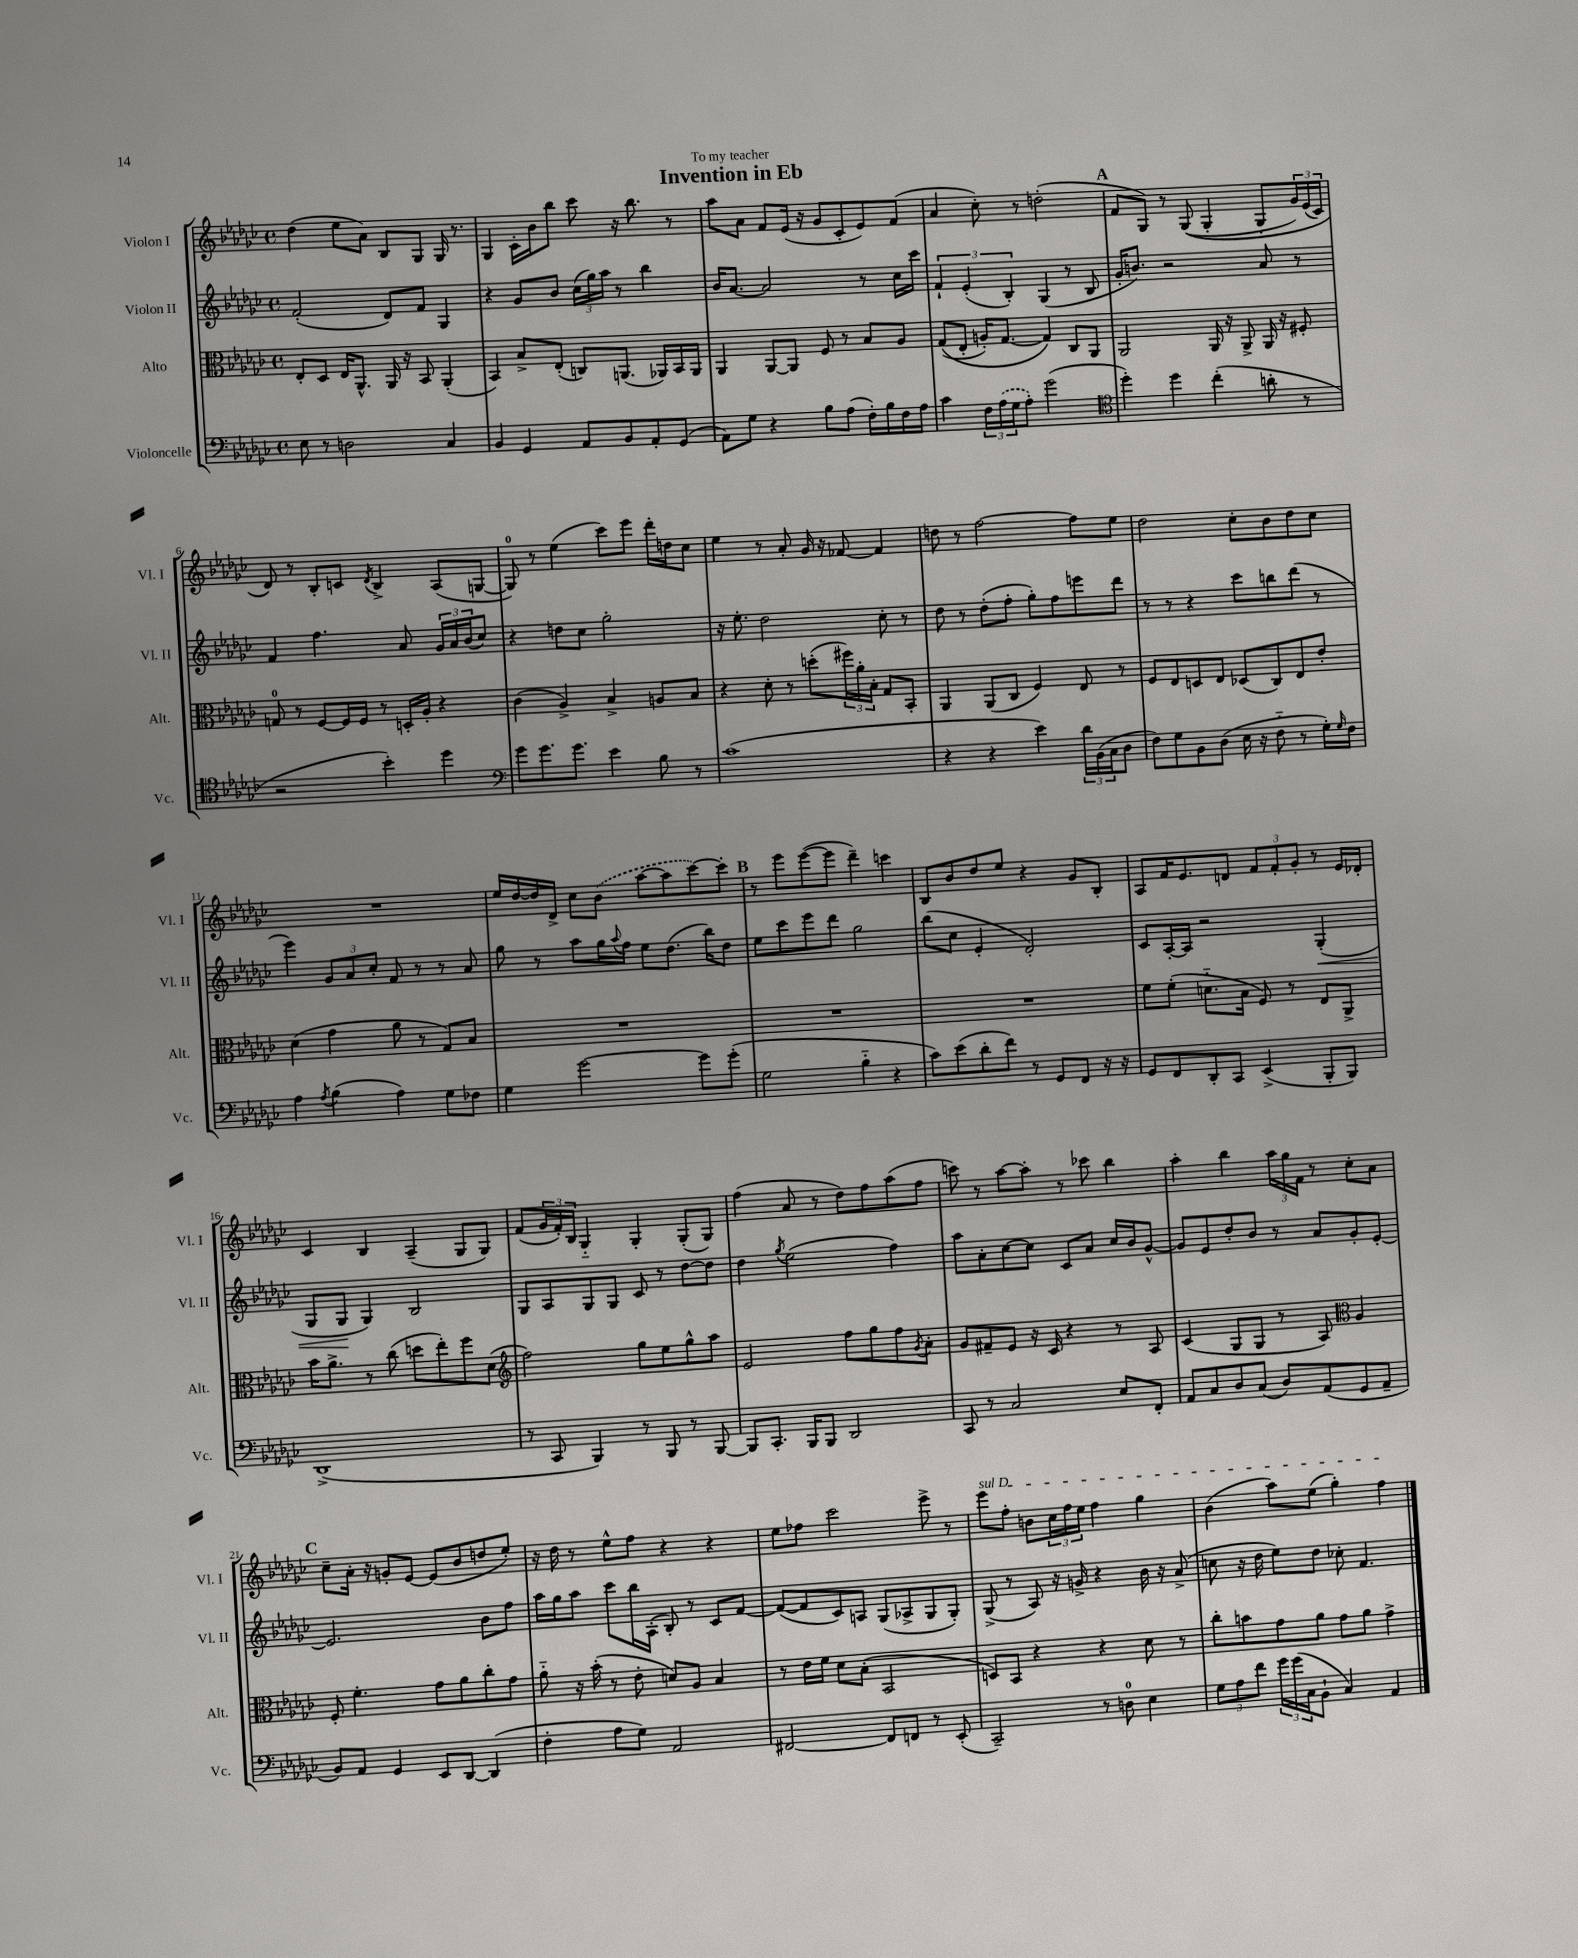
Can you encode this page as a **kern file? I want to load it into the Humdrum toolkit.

**kern	**kern	**kern	**dynam	**kern
*part4	*part3	*part2	*part2	*part1
*staff4	*staff3	*staff2	*staff2	*staff1
*I"Violoncelle	*I"Alto	*I"Violon II	*	*I"Violon I
*I'Vc.	*I'Alt.	*I'Vl. II	*	*I'Vl. I
*clefF4	*clefC3	*clefG2	*	*clefG2
*k[b-e-a-d-g-c-]	*k[b-e-a-d-g-c-]	*k[b-e-a-d-g-c-]	*	*k[b-e-a-d-g-c-]
*M4/4	*M4/4	*M4/4	*	*M4/4
*met(c)	*met(c)	*met(c)	*	*met(c)
=1	=1	=1	=1	=1
8E-\	8E-'/L	(2f'/	.	(4dd-\
8r	8D-/J	.	.	.
2Dn\	16E-/KL	.	.	8ee-\L
.	8.AA-^^/J	.	.	.
.	.	.	.	8a-\J)
.	16AA-/	8d-/L)	.	8B-/L
.	16r	.	.	.
.	8BB-/	8f/J	.	8G-/J
4C-/	(4AA-'/	4G-/	.	16G-/
.	.	.	.	8.r
=2	=2	=2	=2	=2
4BB-/	4BB-/)	4r	.	4G-/
4GG-/	8B-^/L	8g-/L	.	16c-'\LL
.	.	.	.	16b-\J
.	(8E-'/J	8b-/J	.	8bb-\J
8AA-/L	8Cn/L)	(24cc-\LL	.	8ccc-\
.	.	24gg-\)	.	.
.	.	24aa-\JJ	.	.
8BB-/	(8.AAn/J	8r	.	16r
.	.	.	.	8.bb-\
8AA-'/	.	4bb-\	.	.
.	16AA-X/LL)	.	.	.
(8GG-/J	16BB-/	.	.	8r
.	16AA-/JJ	.	.	.
=3	=3	=3	=3	=3
8AA-\L)	4AA-/	16b-/KL	.	8aa-\L
.	.	[8.a-/J	.	.
8G-\J	.	.	.	8a-\J
4r	[8AA-/L	2a-/]	.	8f/L
.	8AA-/J]	.	.	(16e-/Jk
.	.	.	.	16r
8B-\L	8F/	.	.	8g-/L
(8A-\J	8r	.	.	8c-'/
16F'\LL)	8B-/L	8r	.	8e-/)
16B-\	.	.	.	.
16F\	8A-/J	16cc-\LL	.	(8f/J
16A-\JJ	.	16ccc-\JJ	.	.
=4	=4	=4	=4	=4
4c-\	((8G-/L	6f`/	.	4a-/
.	8E-'/J	.	.	.
.	.	(6e-'/	.	.
24F\LL	16An'/KL)	.	.	8cc-'\)
(24A-\	.	.	.	.
.	[8.G-/J	.	.	.
24G-\J	.	6B-'/)	.	.
8A-'\J)	.	.	.	8r
(2g-\	4G-/])	(4G-/	.	(2ddn'\
.	8C-/L	8r	.	.
.	8AA-/J	8B-/	.	.
!!LO:REH:place=s1:t=A
=5	=5	=5	=5	=5
*clefC4	*	*	*	*
4dd-'\)	2AA-/	16g-'/KL	.	8f/L
.	.	8.bn/J)	.	.
.	.	.	.	8G-/J)
4dd-\	.	2r	.	8r
.	.	.	.	((8G-/
(4cc-'\	16AA-/	.	.	4G-'/
.	16r	.	.	.
.	8AA-^/	.	.	.
8an'\	16AA-/	8a-/	.	8G-/L
.	16r	.	.	.
8r	8F#X'/	8r	.	24g-/L)
.	.	.	.	(24e-/
.	.	.	.	24c-/JJ)
!!LO:LB:g=z
=6	=6	=6	=6	=6
2r	8Gn/	4f/	.	8d-/)
.	8r	.	.	8r
.	[8F/L	4.ff\	.	8B-'/L
.	16F/L]	.	.	8cn/J
.	16F/JJ	.	.	.
.	.	.	.	8qd-/
4b-'\)	8r	.	.	4B-^/
.	16Dn'/LL	8a-/	.	.
.	16A-'/JJ	.	.	.
4dd-\	4r	24g-/LL	.	(8A-/L
.	.	24a-/	.	.
.	.	(24b-/J	.	.
.	.	8cc-/J)	.	[8Gn/J
=7	=7	=7	=7	=7
*clefF4	*	*	*	*
8g-\L	(4c-\	4r	.	8G/])
8.g-\	.	.	.	8r
.	4A-^/)	8ddn\L	.	(4ee-\
8.g-\J	.	.	.	.
.	.	8cc-\J	.	.
4e-\	4B-^/	2gg-'\	.	8ccc-\L)
.	.	.	.	8eee-\J
8B-\	8An/L	.	.	16ddd-'\LL
.	.	.	.	16ddn\J
8r	8B-/J	.	.	8cc-\J
=8	=8	=8	=8	=8
(1c-	4r	16r	.	4ee-\
.	.	8.ee-'\	.	.
.	8d-'\	2dd-\	.	8r
.	8r	.	.	8a-'/
.	(8ddn'\L	.	.	16g-/
.	.	.	.	16r
.	24ff#X\L)	.	.	[8f-X/
.	24a-'\	.	.	.
.	24B-'\JJ	.	.	.
.	8G-/L	8cc-'\	.	4f-/]
.	8BB-'/J	8r	.	.
=9	=9	=9	=9	=9
4r	4AA-/	8dd-\	.	8ddn\
.	.	8r	.	8r
4r	(8AA-/L	(8dd-'\L	.	[2ff\
.	8C-/J	8ff'\J	.	.
4e-\)	4F/)	8gg-'\L)	.	.
.	.	8ff\	.	.
24d-\LL	8E-/	8eeen\	.	8ff\L]
(24BB-\	.	.	.	.
24C-\J	.	.	.	.
8D-\J	8r	8ddd-\J	.	8ee-\J
=10	=10	=10	=10	=10
8F\L)	8F/L	8r	.	2dd-\
8G-\	8E-/	8r	.	.
8BB-\	8Dn/	4r	.	.
(8D-\J	8E-/J	.	.	.
16E-\	(8D-X/L	8ccc-\L	.	8cc-'\L
16r	.	.	.	.
8F\	8C-/)	8bbn\	.	8b-\
8r	8E-/	(8ddd-\J	.	8dd-\
16G-'\LL)	8e-'/J	8r	.	8cc-\J
16qqG-/	.	.	.	.
16F\JJ	.	.	.	.
!!LO:LB:g=z
=11	=11	=11	=11	=11
4A-\	(4d-\	4eee-\)	.	1r
8qA-/	.	.	.	.
(4B-\	4g-\	12g-/L	.	.
.	.	12a-/	.	.
.	.	12cc-'/J	.	.
4A-\)	8a-\	8f/	.	.
.	8r	8r	.	.
8G-\L	8G-/L)	8r	.	.
8F-X\J	8B-/J	8a-/	.	.
=12	=12	=12	=12	=12
4G-\	1r	8gg-\	.	16ee-/LL
.	.	.	.	[16dd-/
.	.	8r	.	16dd-/]
.	.	.	.	16d-^/JJ
[2g-\	.	8aa-\L	.	8cc-\L
.	.	16gg-\L	.	(8b-\J
.	.	8qqaa-/	.	.
.	.	16ff\JJ	.	.
.	.	8ee-\L	.	[8aa-\L
.	.	(8.dd-\J	.	8aa-\]
8g-\L]	.	.	.	[8ccc-\)
.	.	16bb-\KL)	.	.
(8g-'\J	.	8dd-\J	.	8ccc-'\J]
!!LO:REH:place=s1:t=B
=13	=13	=13	=13	=13
2G-\	1r	8ee-\L	.	8r
.	.	8ccc-\	.	8eee-\L
.	.	8eee-\	.	([8eee-\
.	.	8ddd-\J	.	8eee-\J]
4B-\	.	2gg-\	.	4ddd-~\)
4r	.	.	.	4cccn\
=14	=14	=14	=14	=14
8c-\L)	1r	(8bb-\L	.	8B-/L
(8e-\	.	8cc-\J	.	8b-/
8d-'\	.	4e-'/	.	8dd-/
8f\J)	.	.	.	8ee-/J
8r	.	2d-'/)	.	4r
8GG-/L	.	.	.	.
8FF/J	.	.	.	8g-/L
16r	.	.	.	8B-'/J
16r	.	.	.	.
=15	=15	=15	=15	=15
8GG-/L	8f\L	8c-/L	.	8A-/L
8FF/	(8f'\J	[16A-'/L	.	16f/K
.	.	16A-/JJ]	.	8.e-/
8DD-'/	8.dn\L	2r	.	.
8CC-/J	.	.	.	8dn/J
.	16B-\Jk	.	.	.
(4EE-^/	8F/)	.	.	12f/L
.	.	.	.	12f'/
.	8r	.	.	.
.	.	.	.	12g-'/J
!	!	!	!LO:HP:b	!
8BBB-'/L	8E-/L	(4G-'/	<	8r
8BBB-/J)	8AA-^/J	.	.	16e-/LL
.	.	.	.	16d-X'/JJ
!!LO:LB:g=z
=16	=16	=16	=16	=16
(1DD-^	16b-\KL	8G-/L	.	4c-/
.	8.a-^\J	.	.	.
.	.	8G-/J	.	.
.	8r	4G-/)	[	4B-/
.	(8cc-\	.	.	.
.	8ddn\L	2B-/	.	(4A-~/
.	8ee-'\)	.	.	.
.	8ff\	.	.	8G-/L
.	(8d-\J	.	.	8G-/J)
=17	=17	=17	=17	=17
*	*clefG2	*	*	*
8r	2ff\)	8G-/L	.	(8f/L
8CC-/	.	8A-/	.	24g-/L
.	.	.	.	24f'/)
.	.	.	.	24B-/JJ
4BBB-/)	.	8G-/	.	4G-/
.	.	8G-/J	.	.
8r	8gg-\L	8c-/	.	4G-'/
8BBB-/	8ee-\	8r	.	.
8r	8gg-^^\	[8dd-\L	.	(8G-'/L
[8BBB-/	8aa-\J	8dd-\J]	.	8G-/J)
=18	=18	=18	=18	=18
8BBB-/L]	2e-/	4dd-\	.	(4ff\
8.CC-'/J	.	.	.	.
.	.	8qgg-/	.	.
.	.	(2ee-\	.	8a-/
16BBB-/KL	.	.	.	.
8BBB-/J	.	.	.	8r
2DD-/	8ff\L	.	.	8dd-\L)
.	8gg-\	.	.	8ff\
.	8ff\	4ff\)	.	(8aa-\
.	8qg-/	.	.	.
.	8a-'\J	.	.	8ff\J
=19	=19	=19	=19	=19
8CC-/	8g-/L	8aa-\L	.	8cccn\)
8r	8f#X~/	8a-'\	.	8r
2C-/	8e-/J	[8cc-\	.	[8aa-\L
.	16r	8cc-\J]	.	8aa-'\J]
.	16c-/	.	.	.
.	4r	8c-/L	.	8r
.	.	8a-/J	.	8ccc-X\
8E-/L	8r	16cc-/LL	.	4bb-\
.	.	16b-/J	.	.
8FF'/J	8A-/	[8g-^^/J	.	.
=20	=20	=20	=20	=20
8AA-/L	(4c-/	8g-/L]	.	4aa-'\
8C-/	.	8e-/	.	.
8D-/	8G-/L	8dd-'/	.	4bb-\
(8C-/J	8G-/J	8b-/J	.	.
8D-/L)	8r	8r	.	24aa-\LL
.	.	.	.	24gg-\
.	.	.	.	24f\JJ
(8AA-/	8A-/)	8a-/L	.	8r
*	*clefC3	*	*	*
8GG-/	4A-/	8g-'/	.	8cc-'\L
8AA-~/J	.	[8e-'/J	.	8a-\J
!!LO:LB:g=z
!!LO:REH:place=s1:t=C
=21	=21	=21	=21	=21
8BB-/L)	8F'/	2.e-/]	.	8cc-~\L
8AA-/J	4.f'\	.	.	16a-'\Jk
.	.	.	.	16r
4GG-/	.	.	.	8gn'/L
.	.	.	.	[8e-/J
8EE-/L	8g-\L	.	.	(8e-/L]
[8DD-/J	8a-\	.	.	8b-/
(4DD-/]	8cc-'\	8b-\L	.	8ddn/
.	8g-\J	8ff\J	.	8ee-'/J)
=22	=22	=22	=22	=22
4F'\	8a-\	16aa-\LL	.	16r
.	.	16gg-\J	.	16dd-\
.	16r	8aa-\J	.	8r
.	(16b-'\	.	.	.
8A-\L	8r	8ccc-\L	.	8ee-^^\L
8G-\J)	8e-'\	16bb-\L	.	8ff\J
.	.	(16A-'\JJ	.	.
2AA-/	8dn/L)	8B-'/)	.	4r
.	8A-/J	8r	.	.
.	4B-/	8c-/L	.	4r
.	.	[8f/J	.	.
=23	=23	=23	=23	=23
[2FF#X/	8r	(8f/L_	.	8ee-\L
.	16e-\LL	8f/]	.	8ff-X\J
.	16f\JJ	.	.	.
.	8d-\L	8c-/)	.	2ccc-\
.	(8B-'\J	8An/J	.	.
8FF#/L]	2BB-/	(8G-/L	.	.
8FFn/J	.	8A-X^/	.	.
8r	.	8G-/	.	8eee-^\
(8EE-'/	.	8G-'/J)	.	8r
=24	=24	=24	=24	=24
!	!	!	!	!LO:TX:a:i:t=sul D
2CC-~/)	8Dn/L)	(8G-^/	.	8eee-\L
.	8BB-/J	8r	.	8ff'\J
.	4r	8A-/)	.	8bn\L
.	.	16r	.	24cc-\L
.	.	.	.	24ff\
.	.	16gn^/	.	.
.	.	.	.	24ee-\JJ
8r	4r	4r	.	4ff\
8Dn\	.	.	.	.
4E-\	8d-\	16b-\	.	4gg-\
.	.	16r	.	.
.	8r	(8a-^/	.	.
=25	=25	=25	=25	=25
12G-\L	8cc-'\L	8ccn\	.	(4b-\
12A-\	.	.	.	.
.	8bn\	16r	.	.
12f\J	.	.	.	.
.	.	16dd-\	.	.
24g-\LL	8g-\	8ee-\L)	.	8aa-\L)
(24g-\	.	.	.	.
24C-\J	.	.	.	.
8BB-`\J	8a-\J	8dd-\J	.	(8ee-\J
4C-/)	8g-\L	8cc-X'\	.	4gg-'\)
.	8a-\J	4.f/	.	.
4AA-/	4g-^\	.	.	4ff\
==	==	==	==	==
*-	*-	*-	*-	*-
